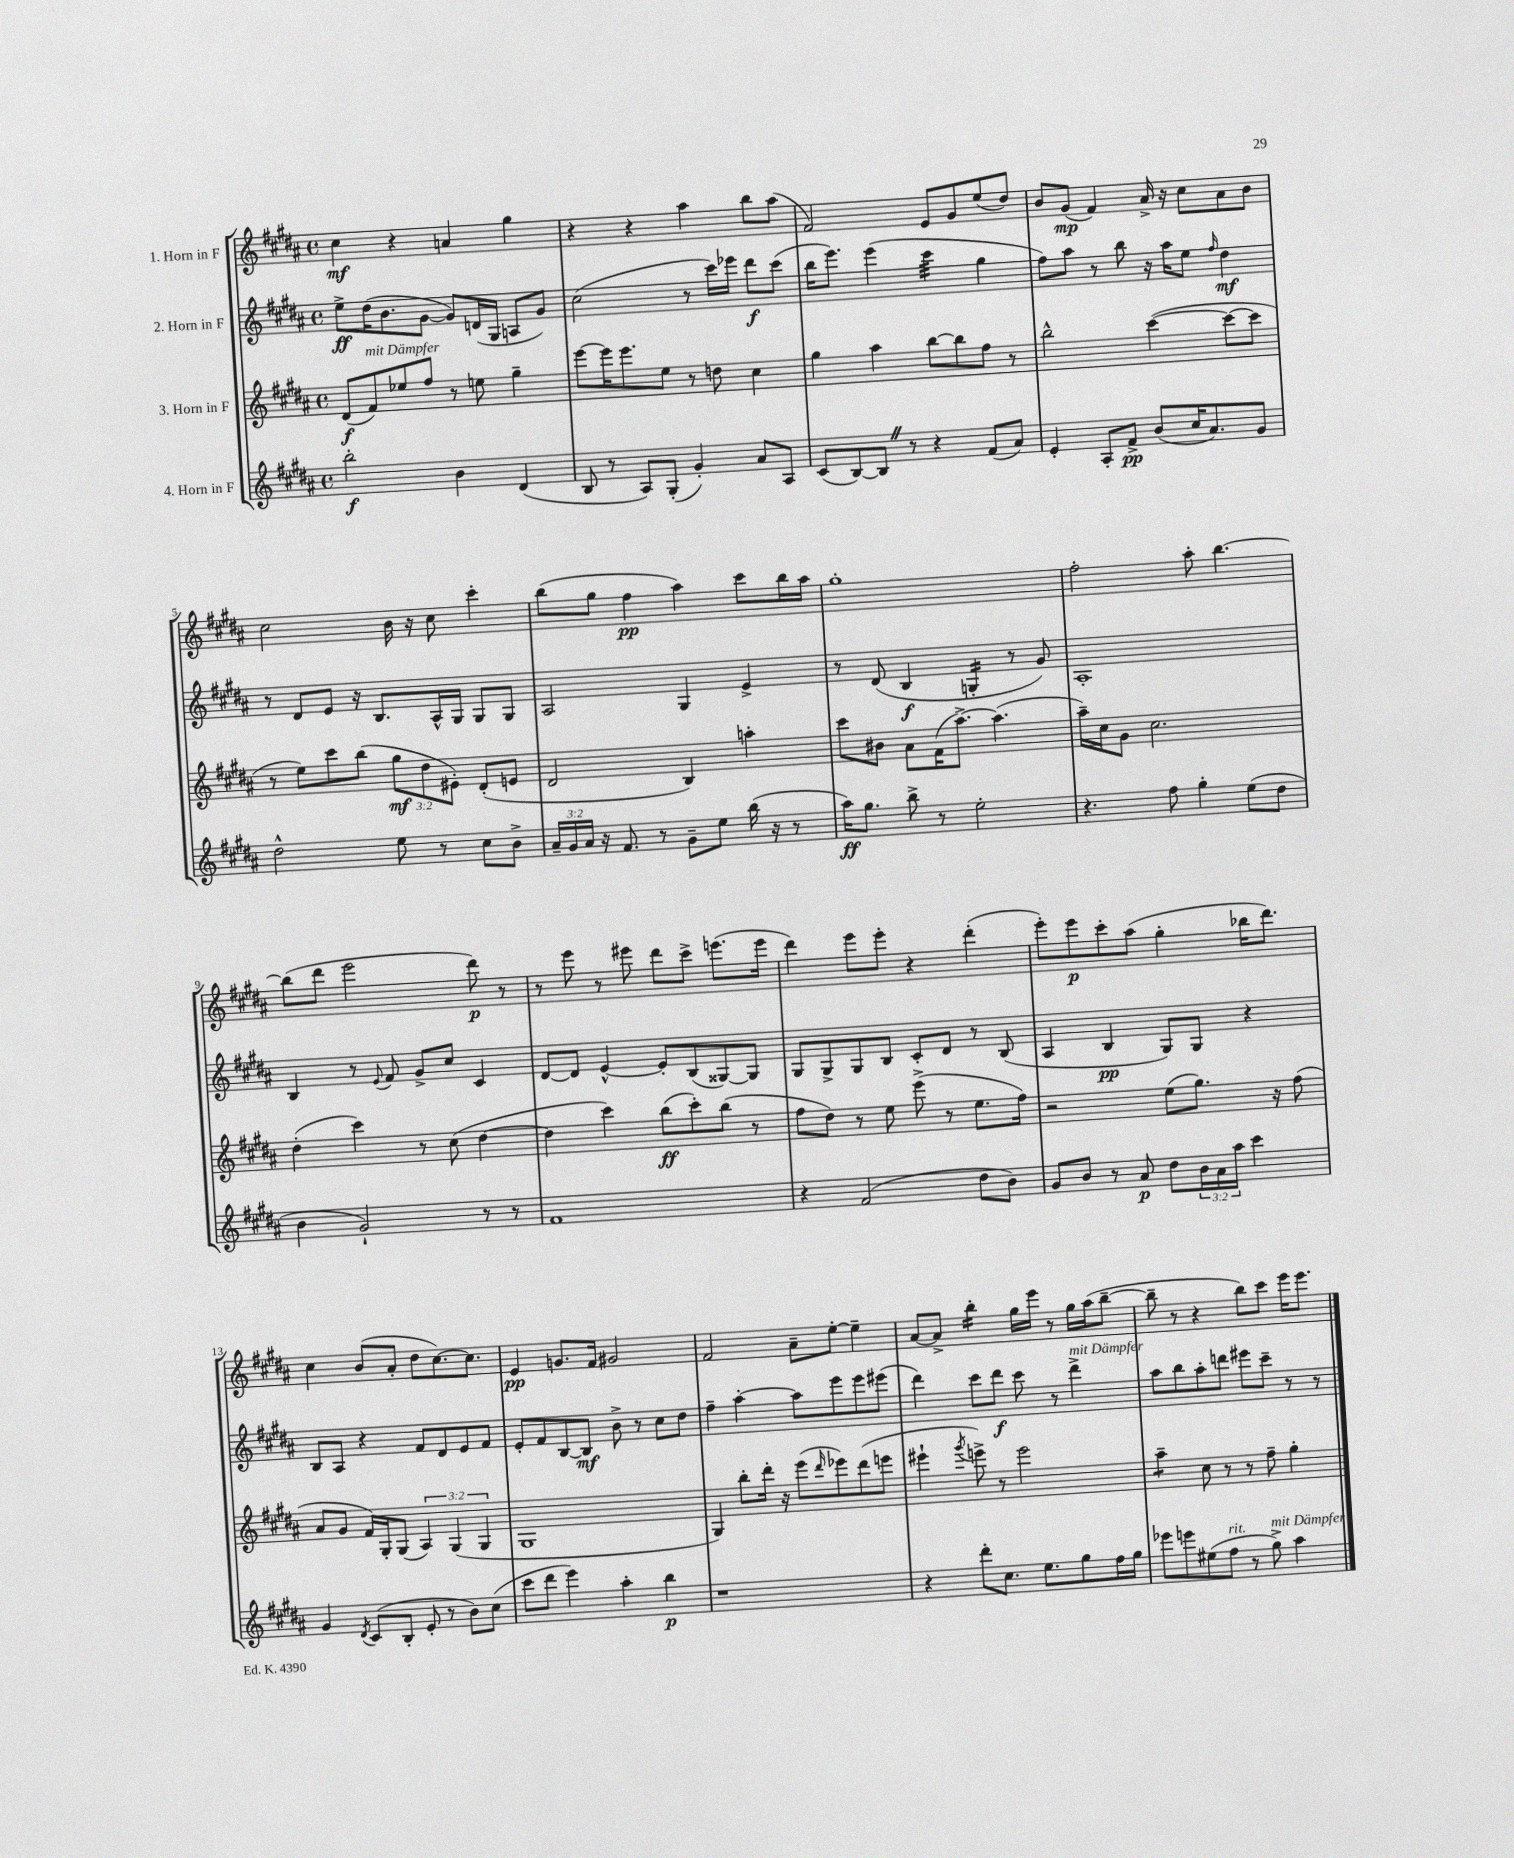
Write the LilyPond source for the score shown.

<<
\new StaffGroup <<
\new Staff = "s0" \with { instrumentName = "1. Horn in F" } {
    \clef treble \key b \major \defaultTimeSignature \time 4/4
    cis''4\mf r4 a'4 gis''4 |
    r4 r4 ais''4 b''8 ais''8( |
    fis'2) e'8 gis'8 e''8( dis''8) |
    b'8 gis'8\mp( fis'4) ais'16-> r16 cis''8 ais'8 b'8 |
    cis''2 b'16 r16 cis''8 cis'''4-. |
    b''8( gis''8 fis''4\pp ais''4) cis'''8 b''16 ais''16 |
    gis''1-. |
    fis''2-. ais''8-. b''4.~ |
    b''8( dis'''8 e'''2 dis'''8\p) r8 |
    r8 e'''8 r8 eis'''8 dis'''8 cis'''8-> e'''8.( e'''16 |
    dis'''4) e'''8 e'''8-. r4 dis'''4-.( |
    e'''8-.) e'''8\p cis'''8-. ais''8( gis''4-. bes''16 dis'''8.) |
    cis''4 b'8( ais'8-. dis''8 cis''8.~) cis''8. |
    e'4\pp g'8. fis'16 gis'2 |
    fis'2 ais'8-- e''8~-. e''4-- |
    ais'8~ ais'8-> b''4:16-. gis''16 e'''16 r8 gis''16 ais''16( b''8~-- |
    b''8-- r8 r4 b''8) cis'''8 e'''16 e'''8. \bar "|." |
}
\new Staff = "s1" \with { instrumentName = "2. Horn in F" } {
    \clef treble \key b \major \defaultTimeSignature \time 4/4
    e''8->\ff dis''16( b'8. gis'8~ gis'8) d'16( gis16 a8 gis'8) |
    cis''2( r8 cis'''16) ees'''16 dis'''8\f cis'''8( |
    b''16 e'''8.) e'''4( cis'''4:32 gis''4 |
    fis''8) ais''8 r8 b''8 r16 ais''16 e''8 \grace { fis''16 } dis''4\mf |
    r8 dis'8 e'8 r16 b8. ais16-^ gis16 gis8 gis8 |
    ais2 gis4 e'4-> |
    r8 dis'8( b4\f g4:16-. r8 gis'8) |
    ais1-. |
    b4 r8 \appoggiatura { e'8 } fis'8 gis'8-> cis''8 cis'4 |
    dis'8~ dis'8 e'4~-^ e'8-. b8( gisis8~) gisis8 |
    gis8 gis8-> gis8 b8 cis'8-. dis'8 r8 b8( |
    ais4 b4\pp gis8) gis8 r4 |
    b8 ais8 r4 fis'8 dis'8 e'8 fis'8 |
    e'8-. fis'8 b8~ b8\mf b'8-> r8 cis''8 dis''8 |
    fis''4-- ais''4~-. ais''8 e'''8 e'''8 eis'''8( |
    dis'''4) cis'''8 dis'''8\f cis'''8 r8 dis'''4->^\markup { \italic "mit Dämpfer" } |
    ais''8 b''8 ais''8-. d'''8 eis'''8 cis'''8-- r8 r8 \bar "|." |
}
\new Staff = "s2" \with { instrumentName = "3. Horn in F" } {
    \clef treble \key b \major \defaultTimeSignature \time 4/4 \override Staff.TupletNumber.text = #tuplet-number::calc-fraction-text
    dis'8\f( fis'8^\markup { \italic "mit Dämpfer" }) ees''8 fis''8 r8 e''8 gis''4-- |
    e'''8~ e'''16 e'''8. e''8 r8 d''8 cis''4 |
    gis''4 ais''4 b''8~ b''8 fis''8 r8 |
    b''2-^ cis'''4~( cis'''8~ cis'''8 |
    r8 e''8) cis'''8 b''8( \tuplet 3/2 { gis''8\mf dis''8 eis'8-.) } dis'8-.( e'8 |
    dis'2 b4) a''4-. |
    cis'''8 bis'8 ais'8 fis'16( ais''8.~->) ais''4.( |
    ais''16--) cis''16 gis'8 cis''2. |
    dis''4-.( cis'''4) r8 cis''8( dis''4~ |
    dis''4 cis'''4) b''8\ff( cis'''8-.) b''8( r8 |
    fis''8 dis''8) r8 e''8 e'''8->( r8 e''8. fis''16) |
    r2 e''8( gis''8.) r16 fis''8( |
    ais'8 gis'8 fis'16) gis16-. gis8( \tuplet 3/2 { ais4) gis4( gis4 } |
    gis1 |
    gis4) b''8-. dis'''16-. r16 e'''8( \grace { dis'''16 } ees'''8) dis'''8( e'''8 |
    eis'''4-! \acciaccatura { gis'''8 } e'''8->) r8 e'''2 |
    ais''4:8-- cis''8 r8 r8 fis''8-- gis''4-. \bar "|." |
}
\new Staff = "s3" \with { instrumentName = "4. Horn in F" } {
    \clef treble \key b \major \defaultTimeSignature \time 4/4 \override Staff.TupletNumber.text = #tuplet-number::calc-fraction-text
    b''2-.\f b'4 dis'4( |
    b8 r8 ais8) gis8-.( gis'4-.) ais'8 ais8 |
    cis'8( b8~) b8 \once \override BreathingSign.text = \markup { \musicglyph "scripts.caesura.straight" } \breathe r8 r4 fis'8( ais'8) |
    e'4-. ais8-. fis'8->\pp b'8( cis''16 ais'8.) gis'8 |
    dis''2-^ e''8 r8 cis''8 b'8-> |
    \tuplet 3/2 { ais'16-- gis'16 ais'16 } r16 fis'8. r8 gis'8-- e''8 b''16( r16 r8 |
    ais''16\ff) gis''8. b''8-> r8 e''2-. |
    r4. fis''8 gis''4-. e''8( dis''8 |
    b'4 gis'2-!) r8 r8 |
    fis'1 |
    r4 fis'2( dis''8 b'8) |
    gis'8 b'8 r8 ais'8\p dis''8 \tuplet 3/2 { b'16 ais'16 ais''16 } cis'''4 |
    gis'4 \acciaccatura { dis'8 } cis'8( b8-. e'8-. r8 b'8) cis''8( |
    cis'''8 dis'''8 e'''4) ais''4-. b''4\p |
    r1 |
    r4 dis'''8-. cis''8. e''8. gis''8 fis''16 gis''16 |
    ees'''8 e'''8 eis''8( fis''8^\markup { \italic "rit." } r8 gis''8->^\markup { \italic "mit Dämpfer" }) ais''4 \bar "|." |
}
>>
>>
